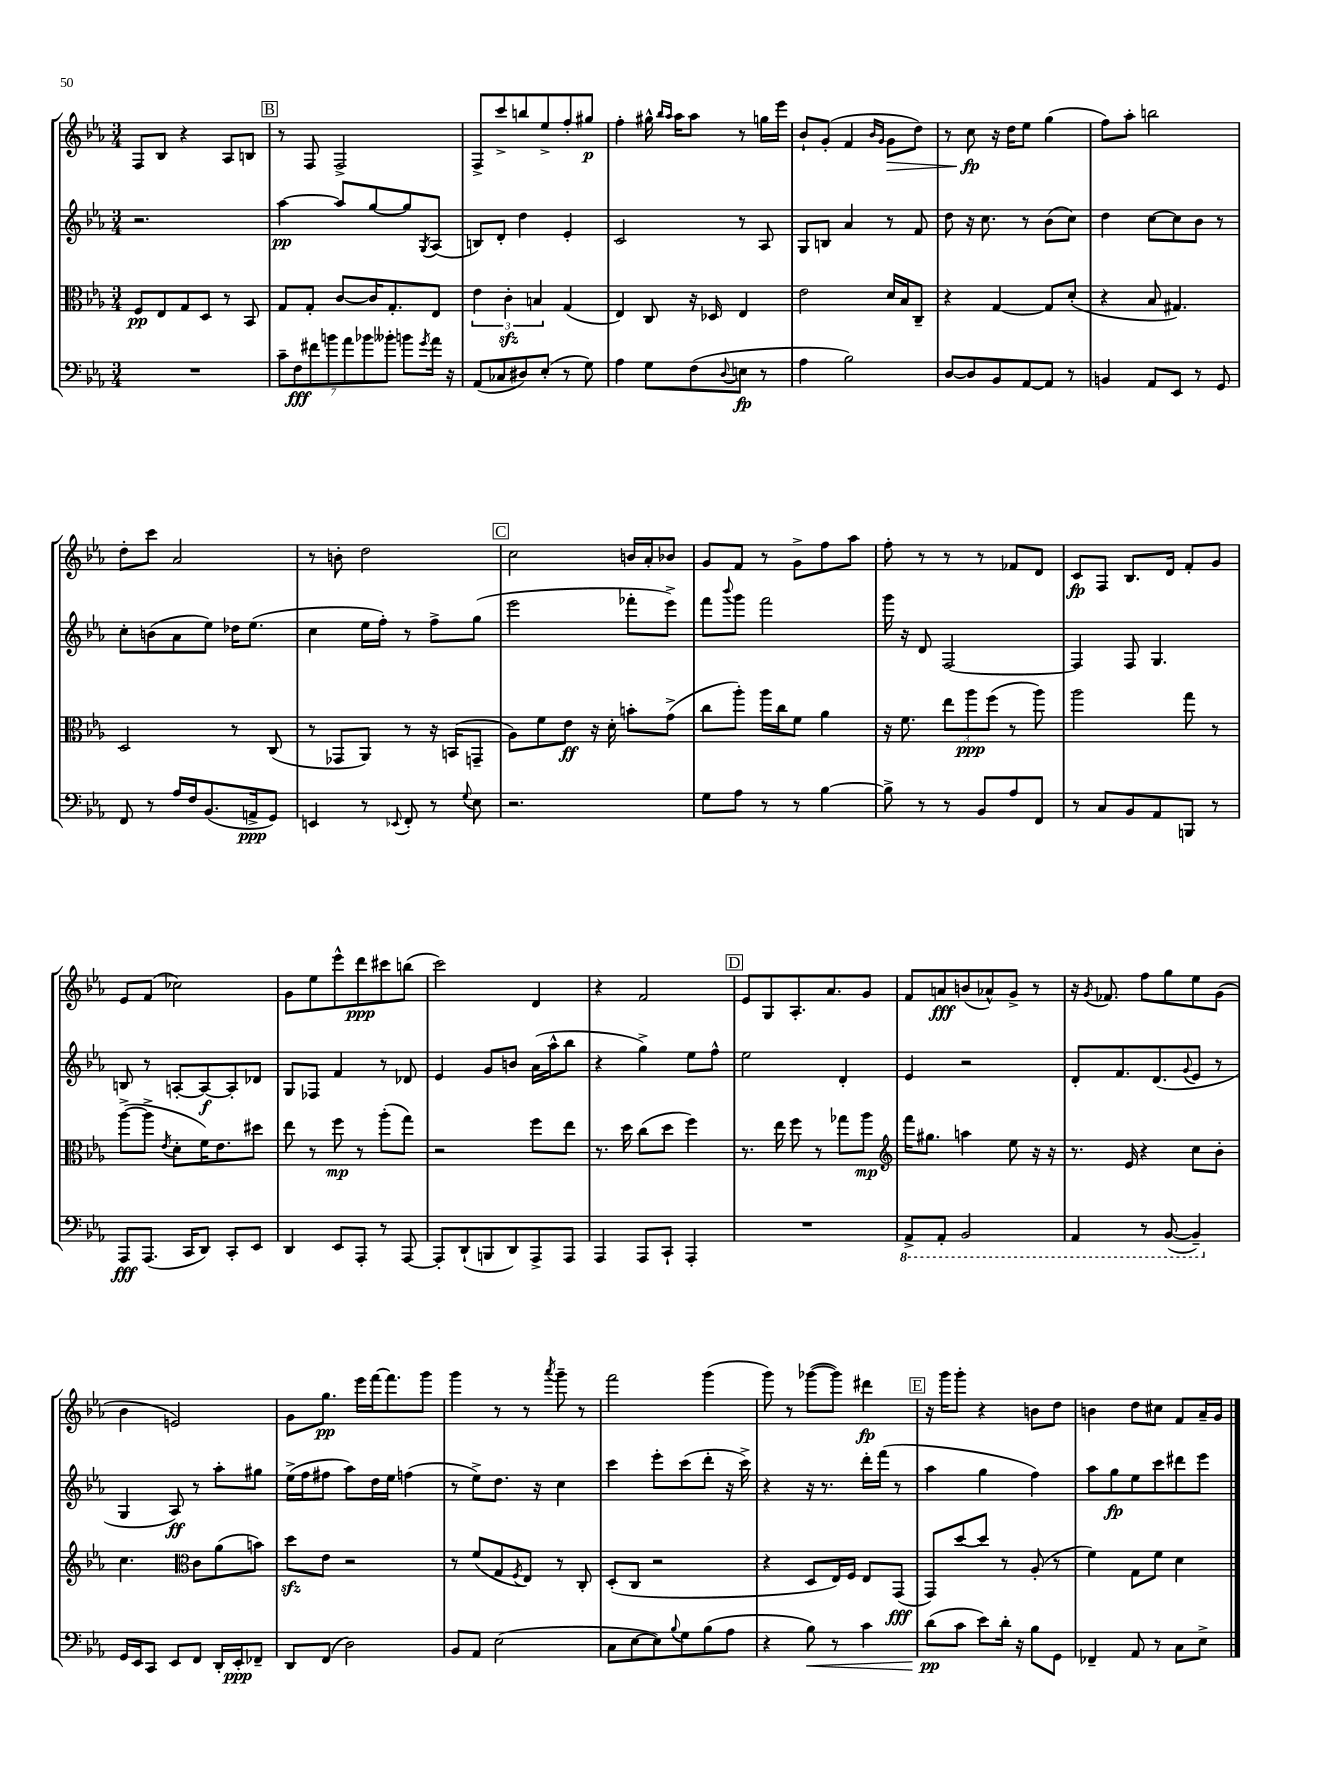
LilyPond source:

<<
\new StaffGroup <<
\new Staff = "s0" {
    \clef treble \key ees \major \numericTimeSignature \time 3/4
    f8 bes8 r4 aes8 b8 |
    \mark \markup { \box "B" } r8 f8 f2-> |
    f8-> c'''8-> b''8 ees''8-> f''8-. gis''8\p |
    f''4-. gis''16-^ \grace { bes''16 aes''16 } aes''16 aes''8 r8 g''16 ees'''16 |
    bes'8-! g'8-.( f'4 \grace { bes'16 g'16 } g'8\> d''8) |
    r8 c''8\fp\! r16 d''16 ees''8 g''4( |
    f''8) aes''8-. b''2 |
    d''8-. c'''8 aes'2 |
    r8 b'8-. d''2 |
    \mark \markup { \box "C" } c''2 b'16 aes'16-. bes'8 |
    g'8 f'8 r8 g'8-> f''8 aes''8 |
    f''8-. r8 r8 r8 fes'8 d'8 |
    c'8\fp f8 bes8. d'16 f'8-. g'8 |
    ees'8 f'8( ces''2) |
    g'8 ees''8 ees'''8-^ d'''8\ppp cis'''8 b''8( |
    c'''2) d'4 |
    r4 f'2 |
    \mark \markup { \box "D" } ees'8 g8 aes8.-. aes'8. g'8 |
    f'8 a'8\fff b'8( aes'8-^) g'8-> r8 |
    r16 \acciaccatura { g'8 } fes'8. f''8 g''8 ees''8 g'8( |
    bes'4 e'2) |
    g'8 g''8.\pp ees'''16 f'''16~ f'''8. g'''8 |
    g'''4 r8 r8 \acciaccatura { aes'''8 } g'''8-- r8 |
    f'''2 g'''4( |
    g'''8) r8 ges'''8~( ges'''8) dis'''4\fp |
    \mark \markup { \box "E" } r16 g'''16 g'''8-. r4 b'8 d''8 |
    b'4 d''8 cis''8 f'8 aes'16-- g'16 \bar "|." |
}
\new Staff = "s1" {
    \clef treble \key ees \major \numericTimeSignature \time 3/4
    r2. |
    \mark \markup { \box "B" } aes''4~\pp aes''8 g''8~ g''8 \acciaccatura { g8 } aes8( |
    b8) d'8-. d''4 ees'4-. |
    c'2 r8 aes8 |
    g8 b8 aes'4 r8 f'8 |
    d''8 r16 c''8. r8 bes'8( c''8) |
    d''4 c''8~ c''8 bes'8 r8 |
    c''8-. b'8( aes'8 ees''8) des''16 ees''8.( |
    c''4 ees''16 f''16-.) r8 f''8-> g''8( |
    \mark \markup { \box "C" } ees'''2 fes'''8-. ees'''8->) |
    f'''8 \appoggiatura { bes'''8 } g'''8 f'''2 |
    g'''16 r16 d'8 f2~ |
    f4 f8 g4. |
    b8 r8 a8~-. a8~\f a8-. des'8 |
    g8 fes8 f'4 r8 des'8 |
    ees'4 g'8 b'8 aes'16( aes''16-^ bes''8 |
    r4 g''4->) ees''8 f''8-^ |
    \mark \markup { \box "D" } ees''2 d'4-. |
    ees'4 r2 |
    d'8-. f'8. d'8.( \appoggiatura { g'8 } ees'8 r8 |
    g4 aes8\ff) r8 aes''8-. gis''8 |
    ees''16->( f''16 fis''8 aes''8) d''16 ees''16 f''4( |
    r8 ees''8->) d''8. r16 c''4 |
    c'''4 ees'''8-. c'''8( d'''8-. r16 c'''16->) |
    r4 r16 r8. d'''16-. f'''16( r8 |
    \mark \markup { \box "E" } aes''4 g''4 f''4) |
    aes''8 g''8\fp ees''8 c'''8 dis'''8 ees'''8 \bar "|." |
}
\new Staff = "s2" {
    \clef alto \key ees \major \numericTimeSignature \time 3/4
    f8\pp ees8 g8 d8 r8 bes,8 |
    \mark \markup { \box "B" } g8 g8-. c'8~ c'16 g8.-. ees8 |
    \tuplet 3/2 { ees'4 c'4-.\sfz b4 } g4( |
    ees4) c8 r16 des16 ees4 |
    ees'2 d'16 bes16 c8-- |
    r4 g4~ g8 d'8-.( |
    r4 bes8 gis4.) |
    d2 r8 c8( |
    r8 ges,8 aes,8) r8 r16 b,16( g,8-- |
    \mark \markup { \box "C" } aes8) f'8 ees'8\ff r16 d'16-. b'8-. g'8->( |
    c''8 aes''8-.) aes''16 c''16 f'8 aes'4 |
    r16 f'8. \tuplet 3/2 { ees''8 aes''8\ppp f''8( } r8 aes''8) |
    aes''2 g''8 r8 |
    aes''8~->( aes''8-> \acciaccatura { ees'8 } d'8-. f'16) ees'8. dis''8 |
    ees''8 r8 f''8\mp r8 aes''8-.( g''8) |
    r2 f''8 ees''8 |
    r8. d''16 c''8( d''8 f''4) |
    \mark \markup { \box "D" } r8. ees''16 f''8 r8 ges''8 aes''8\mp |
    \clef treble f'''16 gis''8. a''4 ees''8 r16 r16 |
    r8. ees'16 r4 c''8 bes'8-. |
    c''4. \clef alto c'8 aes'8( b'8) |
    d''8\sfz ees'8 r2 |
    r8 f'8( g8 \acciaccatura { f8 } ees8) r8 c8-. |
    d8-.( c8 r2 |
    r4 d8 ees16) f16 ees8 g,8\fff( |
    \mark \markup { \box "E" } g,8) d''8~ d''8 r8 aes8-.( r8 |
    f'4) g8 f'8 d'4 \bar "|." |
}
\new Staff = "s3" {
    \clef bass \key ees \major \numericTimeSignature \time 3/4
    R2. |
    \mark \markup { \box "B" } \tuplet 7/4 { c'8-- f8\fff fis'8 b'8 aes'8 bes'8 beses'8-. } b'8 \acciaccatura { g'8 } aes'16 r16 |
    aes,8( ces8 dis8) ees8-.( r8 g8) |
    aes4 g8 f8( \appoggiatura { d8 } e8\fp r8 |
    aes4 bes2) |
    d8~ d8 bes,8 aes,8~ aes,8 r8 |
    b,4 aes,8 ees,8 r8 g,8 |
    f,8 r8 aes16 f16 bes,8.( a,16->\ppp g,8) |
    e,4 r8 \appoggiatura { ees,8 } f,8-. r8 \appoggiatura { g8 } ees8 |
    \mark \markup { \box "C" } r2. |
    g8 aes8 r8 r8 bes4~ |
    bes8-> r8 r8 bes,8 aes8 f,8 |
    r8 c8 bes,8 aes,8 b,,8 r8 |
    aes,,8\fff aes,,8.( c,16 d,8) c,8-. ees,8 |
    d,4 ees,8 aes,,8-. r8 aes,,8~ |
    aes,,8-. d,8-!( b,,8 d,8) aes,,8-> aes,,8 |
    aes,,4 aes,,8 c,8-! aes,,4-. |
    \mark \markup { \box "D" } R2. |
    \ottava #-1 aes,,8-> aes,,8-. bes,,2 |
    aes,,4 r8 bes,,8~( bes,,4--) \ottava #0 |
    g,16 ees,16 c,8 ees,8 f,8 d,16-. ees,16-.\ppp fes,8-- |
    d,8 f,8( d2) |
    bes,8 aes,8 ees2( |
    c8 ees8~ ees8) \appoggiatura { bes8 } g8 bes8( aes8 |
    r4 bes8\<) r8 c'4 |
    \mark \markup { \box "E" } d'8\pp\!( c'8 ees'8) d'16-. r16 bes8 g,8 |
    fes,4-- aes,8 r8 c8 ees8-> \bar "|." |
}
>>
>>
\layout { \context { \Score \remove "Bar_number_engraver" } }
